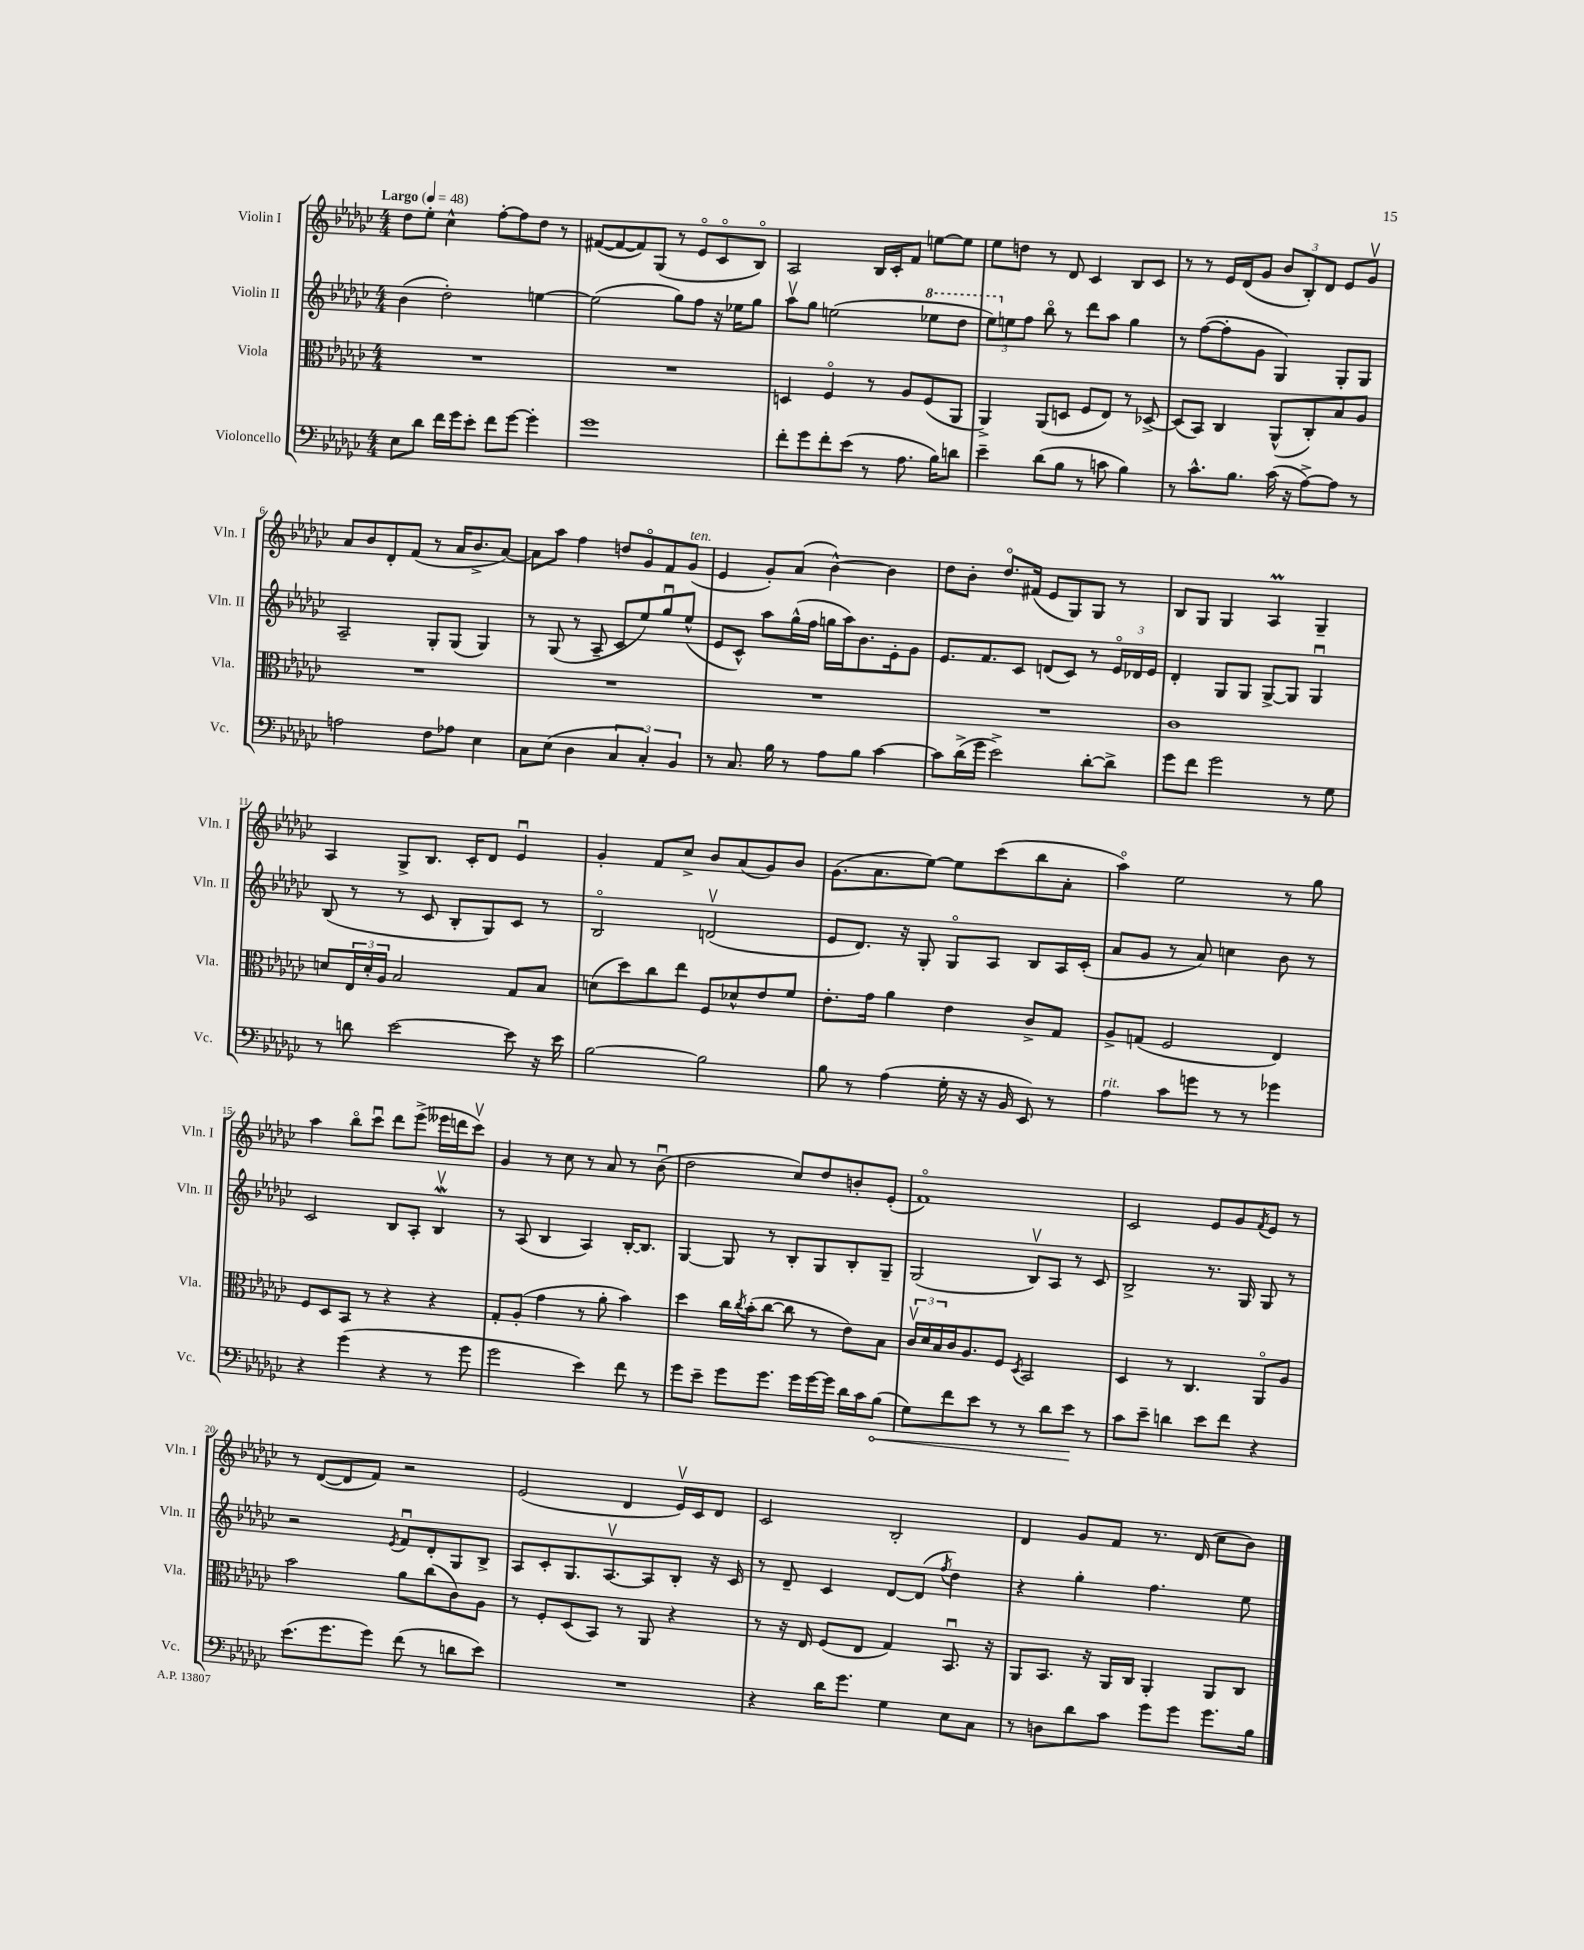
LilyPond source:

<<
\new StaffGroup <<
\new Staff = "s0" \with { instrumentName = "Violin I" shortInstrumentName = "Vln. I" } {
    \clef treble \key ges \major \numericTimeSignature \time 4/4 \tempo "Largo" 4 = 48
    des''8 ees''8-. ces''4-^ f''8~-. f''8 des''8 r8 |
    fis'8~( fis'8~ fis'8) ges8( r8 ees'8\flageolet ces'8\flageolet bes8\flageolet) |
    aes2 bes16 ces'16-. f'8 e''8~ e''8 |
    ees''8 d''8 r8 des'8 ces'4 bes8 ces'8 |
    r8 r8 ees'16 des'16( ges'8 \tuplet 3/2 { bes'8 bes8-.) des'8 } ees'8 ges'8\upbow |
    aes'8 bes'8 des'8-. f'8( r8 aes'16 bes'8.-> aes'8~) |
    aes'8 aes''8 f''4 d''8 ges'8\flageolet f'8 ges'8^\markup { \italic "ten." }( |
    ees'4 ges'8-.) aes'8( bes'4~-^) bes'4 |
    des''8 bes'8-. des''8.\flageolet fis'16( ees'8 ges8) ges8 r8 |
    bes8 ges8 ges4 aes4\prall ges4-- |
    aes4 ges8-> bes8. ces'16-. des'8 ees'4\downbow |
    ges'4-. f'8 ces''8-> bes'8 aes'8( ges'8) bes'8 |
    ges'8.( aes'8. ees''8~) ees''8 ces'''8( bes''8 aes'8-. |
    aes''4\flageolet) ees''2 r8 ges''8 |
    aes''4 bes''8\flageolet ces'''8\downbow des'''8 ees'''8->( eeses'''16 d'''16 ces'''8\upbow) |
    ges'4 r8 ces''8 r8 aes'8 r8 bes'8\downbow( |
    des''2 ces''8) des''8 b'8-. ees'8-.( |
    f'1\flageolet) |
    ces'2 ees'8 ges'8 \acciaccatura { f'8 } ees'8 r8 |
    r8 des'8~( des'8 f'8) r2 |
    ees'2( des'4 ees'16\upbow) ces'16 des'8 |
    ces'2 bes2-. |
    des'4 ges'8 f'8 r8. des'16( ces''8 bes'8) \bar "|." |
}
\new Staff = "s1" \with { instrumentName = "Violin II" shortInstrumentName = "Vln. II" } {
    \clef treble \key ges \major \numericTimeSignature \time 4/4
    bes'4( des''2-.) e''4~ |
    e''2( ges''8) f''8 r16 ees''16 ges''8 |
    aes''8\upbow ges''8 e''2( \ottava #1 ees'''!8 des'''8 |
    \tuplet 3/2 { ees'''8) \ottava #0 e''8 f''8 } bes''8\flageolet r8 des'''8 aes''8 ges''4 |
    r8 f''8~( f''8-. ges'8 ges4) ges8-. ges8 |
    aes2-- ges8-. ges8( ges4) |
    r8 ges8( r8 aes8-- ces'8 ees''8) ges''8\downbow ees''8-^( |
    ees'8 ces'8-^) aes''8 ges''16-^( f''16 g''16 aes''16) bes'8. ees'16-. ges'8 |
    ees'8. f'8. ces'8 d'8( ces'8) r8 \tuplet 3/2 { ees'16\flageolet des'16 ees'16 } |
    des'4-. ges8 ges8 ges8~-> ges8 ges4\downbow |
    bes8( r8 r8 ces'8 bes8-. ges8) ces'8 r8 |
    bes2\flageolet d'2\upbow( |
    ees'8 des'8.) r16 ges8-. ges8\flageolet aes8 bes8 aes16 ces'16-.( |
    aes'8 ges'8 r8 aes'8) c''4 bes'8 r8 |
    ces'2 bes8 aes8-. bes4\upbow\mordent |
    r8 aes8( bes4 aes4) bes16~-. bes8. |
    ges4~ ges8 r8 bes8-. ges8 bes8-. ges8-- |
    ges2( bes8\upbow) aes8 r8 ces'8 |
    bes2-> r8. ges16 ges8 r8 |
    r2 \acciaccatura { ees'8 } f'8\downbow des'8-. ges8 bes8-> |
    aes8 ces'8-. ges8. aes8.~\upbow aes8 bes8-. r16 ces'16 |
    r8 des'8-- ces'4 des'8~ des'8( \acciaccatura { f''8 } des''4) |
    r4 ges''4-. f''4. ees''8 \bar "|." |
}
\new Staff = "s2" \with { instrumentName = "Viola" shortInstrumentName = "Vla." } {
    \clef alto \key ges \major \numericTimeSignature \time 4/4
    R1 |
    R1 |
    d4 f4\flageolet r8 aes8 f8( aes,8 |
    aes,4->) aes,8( d8 f8 ees8) r8 des8~-> |
    des8( bes,8) ces4 aes,8-^( ces8-.) bes8 aes8 |
    R1 |
    R1 |
    R1 |
    R1 |
    ces'1 |
    d'8 \tuplet 3/2 { ees16 d'16-. aes16 } bes2 ges8 bes8 |
    d'8( des''8) ces''8 ees''8 f8 des'8-^ ees'8 f'8 |
    ees'8.-. ges'16 aes'4 ees'4 ces'8-> ges8 |
    aes8-> g8( f2 ees4) |
    f8 des8 bes,8 r8 r4 r4 |
    ges8-. aes8-.( ges'4 r8 aes'8-. bes'4) |
    des''4 ces''16 \acciaccatura { ces''8 } bes'16-.( ces''8~ ces''8 r8 ees'8) bes8 |
    \tuplet 3/2 { ces'16\upbow des'16 bes16 } ces'16 aes8. f8 \acciaccatura { des8 } bes,2 |
    des4 r8 ces4. aes,8\flageolet aes8 |
    bes'2 aes'8 ces''8( ces'8) aes8 |
    r8 f8-. des8( bes,8) r8 aes,8 r4 |
    r8 r16 ees16 f8( ees8 ges4) bes,8.\downbow r16 |
    aes,8 bes,8. r16 aes,16 ces16 aes,4-. aes,8 ces8 \bar "|." |
}
\new Staff = "s3" \with { instrumentName = "Violoncello" shortInstrumentName = "Vc." } {
    \clef bass \key ges \major \numericTimeSignature \time 4/4
    ees8 des'8 f'16 ges'16 ees'8-. f'8 ges'8~ ges'4-. |
    ges'1 |
    f'8-. ges'8 f'8-. ees'8( r8 aes8. bes16) d'8 |
    ees'4-- des'8( bes8 r8 c'8 bes4) |
    r8 ces'8.-^ bes8. ces'16( r16 aes8~->) aes8 r8 |
    a2 f8 aes8 ees4 |
    ces8 ees8( des4 \tuplet 3/2 { ces4 ces4-.) bes,4 } |
    r8 ces8. bes16 r8 aes8 bes8 ces'4~ |
    ces'8 des'16->( ges'16 ees'2->) des'8~-. des'8-> |
    ges'8 f'8 ges'2 r8 ges8 |
    r8 d'8 ees'2~ ees'8 r16 ees'16 |
    bes2~ bes2 |
    bes8 r8 aes4( ges16-. r16 r16 bes,16 ees,8) r8 |
    aes4^\markup { \italic "rit." } ces'8 g'8 r8 r8 ges'4 |
    r4 ges'4( r4 r8 ges'8 |
    ges'2 ees'4) f'8 r8 |
    ges'8 ees'8-- ges'8 ges'8. ges'16 ges'16~ ges'16 des'16 ces'16 \once \override Hairpin.circled-tip = ##t bes8\<( |
    ges8) f'8 ees'8 r8 r8 des'8 ees'8\! r8 |
    ces'8 ees'8-- d'4 ees'8 f'8 r4 |
    ees'8.( ges'8. ges'8) f'8( r8 d'8 ees'8) |
    R1 |
    r4 des'16 ges'8. ges4 ees8 ces8 |
    r8 d8 des'8 ces'8 ges'8 ges'8 ges'8. bes16 \bar "|." |
}
>>
>>
